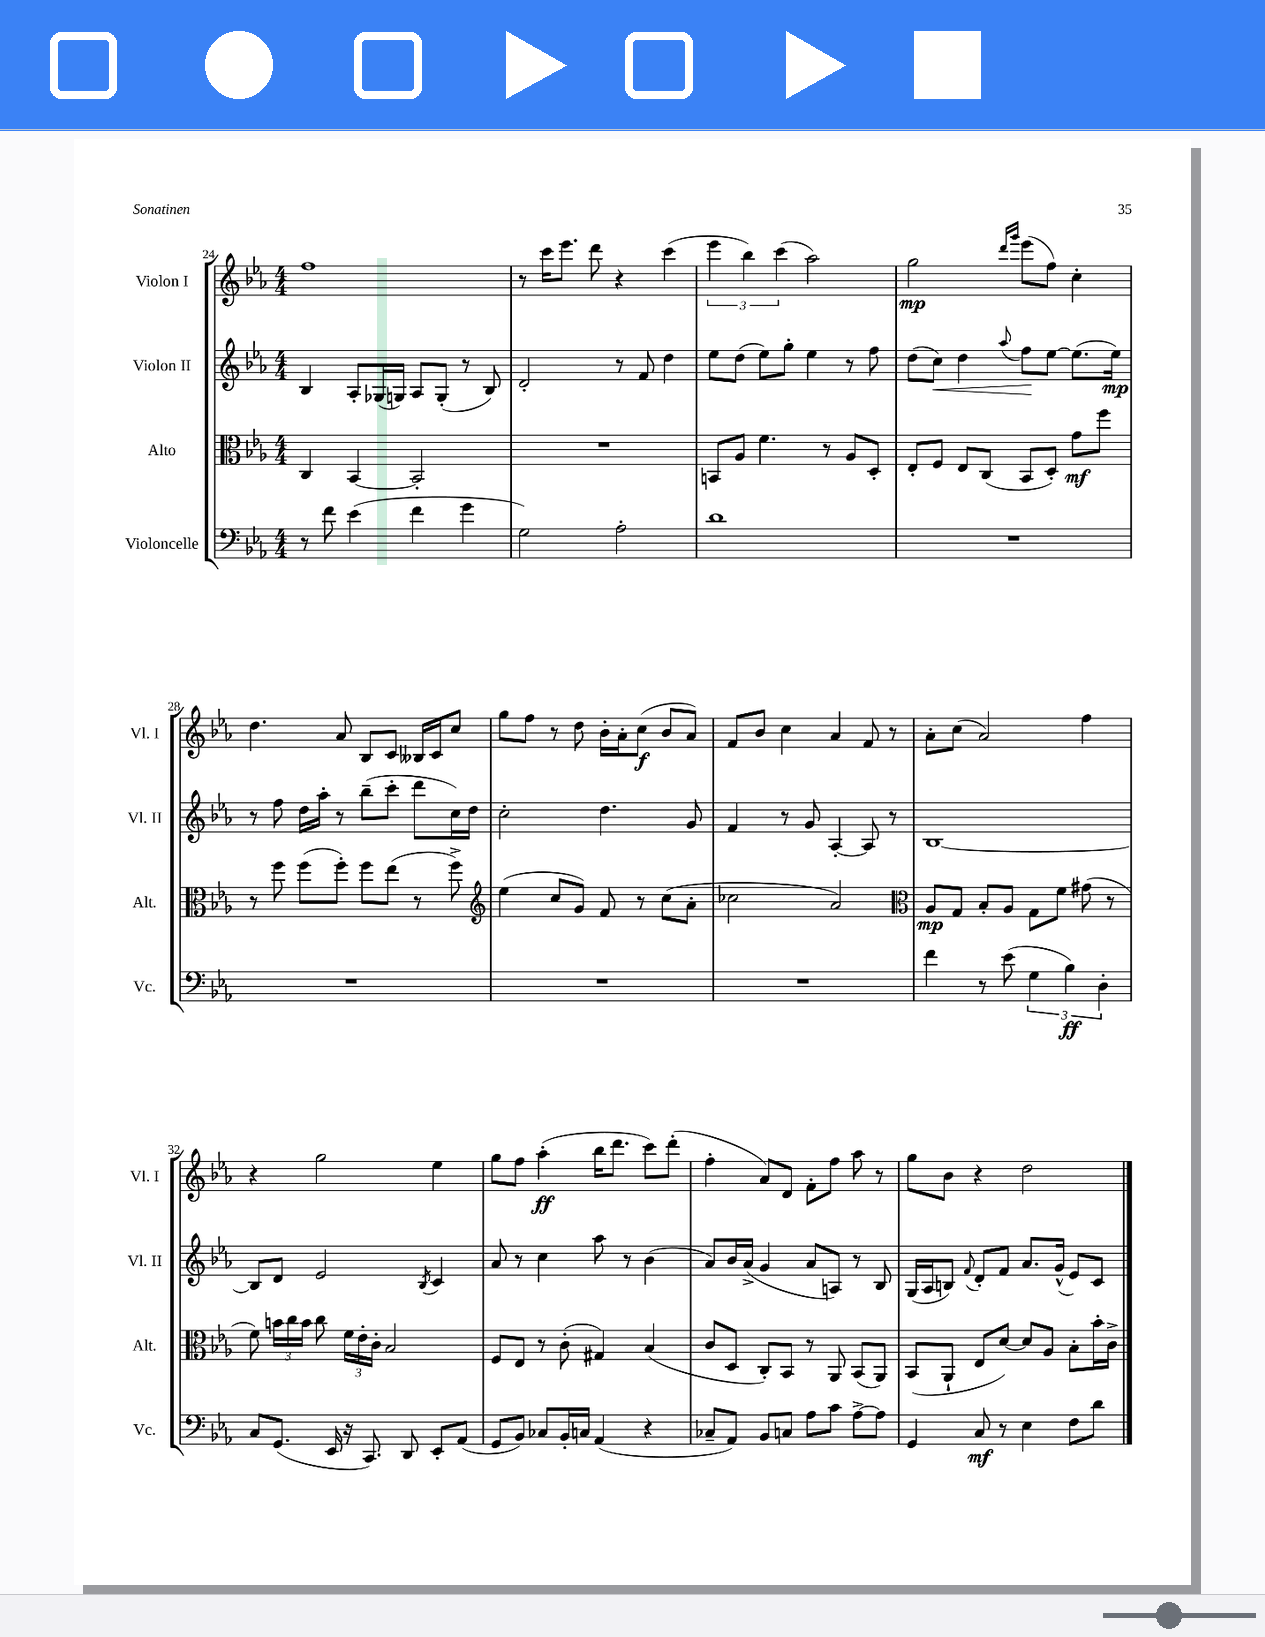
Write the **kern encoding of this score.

**kern	**kern	**kern	**kern
*staff4	*staff3	*staff2	*staff1
*clefF4	*clefC3	*clefG2	*clefG2
*k[b-e-a-]	*k[b-e-a-]	*k[b-e-a-]	*k[b-e-a-]
*M4/4	*M4/4	*M4/4	*M4/4
8r	4C/	4B-/	1ff
8f\	.	.	.
(4e-\	[4BB-/	8A-'/L	.
.	.	(16G-/L	.
.	.	16G/JJ)	.
4f\	2BB-'/]	8A-/L	.
.	.	(8G'/J	.
4g\	.	8r	.
.	.	8B-/)	.
=	=	=	=
2G\)	1r	2d'/	8r
.	.	.	16ccc\LK
.	.	.	8.eee-\J
.	.	.	8ddd\
2A-'\	.	8r	4r
.	.	8f/	.
.	.	4dd\	(4ccc\
=	=	=	=
1d	8BB/L	8ee-\L	6eee-\
.	8A-/J	(8dd\J	.
.	.	.	6bb-\)
.	4.f\	8ee-\L)	.
.	.	.	(6ccc\
.	.	8gg'\J	.
.	.	4ee-\	2aa-\)
.	8r	.	.
.	8A-/L	8r	.
.	8D'/J	8ff\	.
=	=	=	=
1r	8E-'/L	(8dd\L	2gg\
.	8F/J	8cc\J)	.
.	8E-/L	4dd\	.
.	(8C/J	.	.
.	.	.	16qqddd/LL
.	.	8qqaa-/	16qqggg/JJ
.	8BB-/L	8ff\L	(8eee-\L
.	8D'/J)	[8ee-\J	8ff\J)
.	8g\L	(8.ee-\]L	4cc'\
.	8ff\J	.	.
.	.	16ee-\Jk)	.
=	=	=	=
1r	8r	8r	4.dd\
.	8ff\	8ff\	.
.	(8ff\L	16dd\LL	.
.	.	16aa-'\JJ	.
.	8ff'\J)	8r	8a-/
.	8ff\L	(8bb-~\L	8B-/L
.	(8ee-\J	8ccc'\J	8c/J
.	8r	8ddd\L	16B--/LL
.	.	.	16c/J
.	8ff^\)	16cc\L)	8cc/J
.	.	16dd\JJ	.
=	=	=	=
*	*clefG2	*	*
1r	(4ee-\	2cc'\	8gg\L
.	.	.	8ff\J
.	8cc/L	.	8r
.	8g/J)	.	8dd\
.	8f/	4.dd\	16b-'\LL
.	.	.	16a-'\J
.	8r	.	(8cc\J
.	(8cc\L	.	8b-/L
.	8a-'\J	8g/	8a-/J)
=	=	=	=
1r	2cc-\	4f/	8f/L
.	.	.	8b-/J
.	.	8r	4cc\
.	.	8g/	.
.	2a-/)	[4A-'/	4a-/
.	.	8A-/]	8f/
.	.	8r	8r
=	=	=	=
*	*clefC3	*	*
4f\	8A-/L	[1B-	8a-'\L
.	8G/J	.	(8cc\J
8r	8B-'/L	.	2a-/)
(8e-\	8A-/J	.	.
6G\	8G\L	.	.
.	8f\J	.	.
6B-\)	.	.	.
.	(8g#\	.	4ff\
6D'\	.	.	.
.	8r	.	.
=	=	=	=
8C/L	8f\)	8B-/]L	4r
(8.GG/J	24b\LL	8d/J	.
.	24cc\	.	.
.	24b\JJ	.	.
.	8cc\	2e-/	2gg\
16EE-/	.	.	.
16r	24f\LL	.	.
.	24e-'\	.	.
8.CC/)	.	.	.
.	24c'\JJ	.	.
.	2B-/	.	.
8DD/	.	.	.
.	.	8qB-/	.
8EE-'/L	.	4c/	4ee-\
(8AA-/J	.	.	.
=	=	=	=
8GG/L	8F/L	8a-/	8gg\L
8BB-/J)	8E-/J	8r	8ff\J
8C-/L	8r	4cc\	(4aa-'\
16BB-'/L	(8c'\	.	.
16C/JJ	.	.	.
(4AA-/	4G#/)	8aa-\	16bb-\LK
.	.	.	8.ddd\J
.	.	8r	.
4r	(4B-/	(4b-\	8ccc\L)
.	.	.	(8ddd'\J
=	=	=	=
8C-~/L	8c/L	8a-/L)	4ff'\
8AA-/J)	8D/J	16b-/L	.
.	.	(16a-^/JJ	.
8BB-/L	8C'/L)	4g/	8a-/L)
8C/J	8BB-/J	.	8d/J
8A-\L	8r	8a-/L	8f'\L
8c\J	8AA-/	8A/J)	8ff\J
[8A-^\L	(8BB-/L	8r	8aa-\
8A-\]J	8AA-/J)	8B-/	8r
=	=	=	=
4GG/	(8BB-/L	(16G/LL	8gg\L
.	.	16A-/J	.
.	8AA-`/J	8B/J)	8b-\J
.	.	8qqf/	.
8C/	8E-/L	8d'/L	4r
8r	[8d/J)	8f/J	.
4E-\	8d/]L	8.a-/L	2dd\
.	8A-/J	.	.
.	.	(16g^^/Jk	.
8F\L	8B-'\L	8e-/L)	.
8d\J	16b-'\L	8c/J	.
.	16c^\JJ	.	.
==	==	==	==
*-	*-	*-	*-
